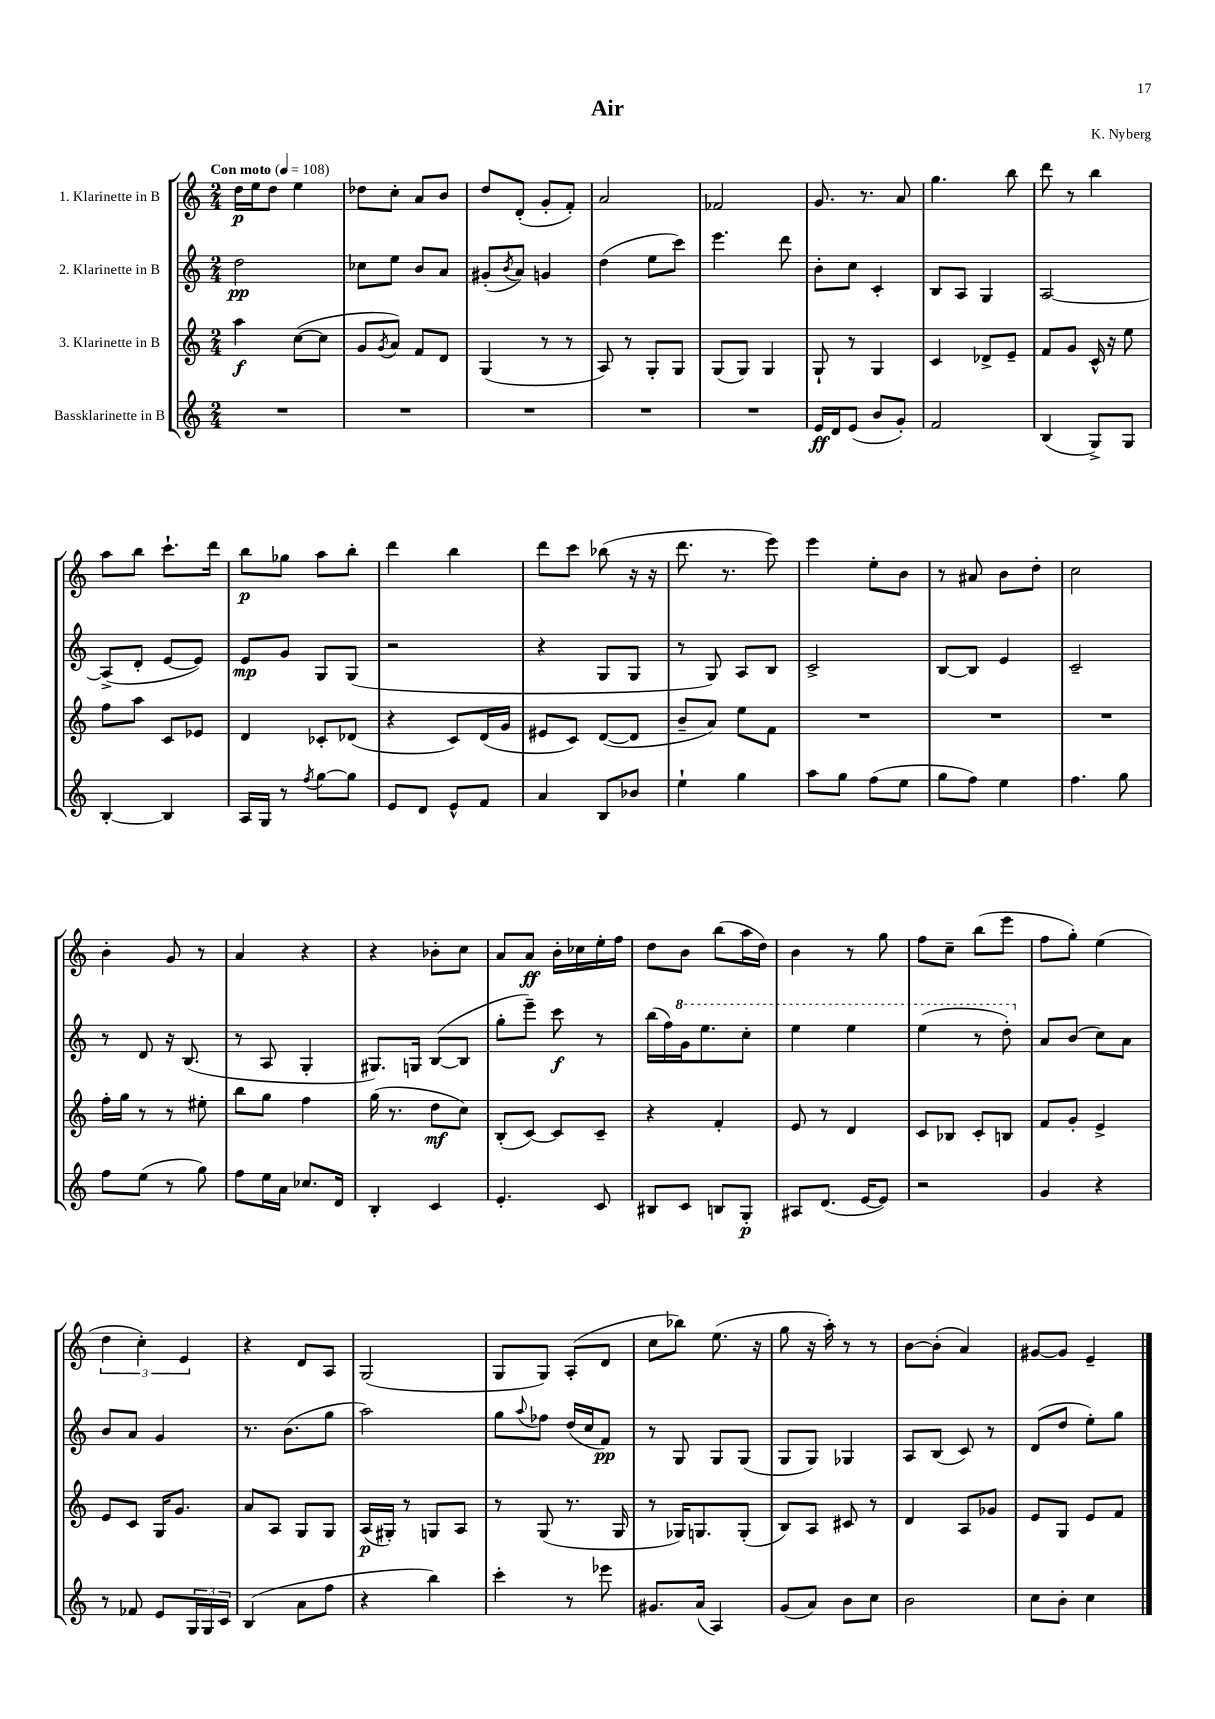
\header { title = "Air" composer = "K. Nyberg" }
<<
\new StaffGroup <<
\new Staff = "s0" \with { instrumentName = "1. Klarinette in B" } {
    \clef treble \key c \major \numericTimeSignature \time 2/4 \tempo "Con moto" 4 = 108
    d''16\p e''16 d''8 e''4 |
    des''8 c''8-. a'8 b'8 |
    d''8 d'8-.( g'8-. f'8-.) |
    a'2 |
    fes'2 |
    g'8. r8. a'8 |
    g''4. b''8 |
    d'''8 r8 b''4 |
    a''8 b''8 c'''8.-! d'''16 |
    b''8\p ges''8 a''8 b''8-. |
    d'''4 b''4 |
    d'''8 c'''8 bes''8( r16 r16 |
    d'''8. r8. e'''8) |
    e'''4 e''8-. b'8 |
    r8 ais'8 b'8 d''8-. |
    c''2 |
    b'4-. g'8 r8 |
    a'4 r4 |
    r4 bes'8-. c''8 |
    a'8 a'8\ff b'16-. ces''16 e''16-. f''16 |
    d''8 b'8 b''8( a''16 d''16) |
    b'4 r8 g''8 |
    f''8 c''8-- b''8( e'''8 |
    f''8 g''8-.) e''4( |
    \tuplet 3/2 { d''4 c''4-.) e'4 } |
    r4 d'8 a8 |
    g2( |
    g8 g8) a8-.( d'8 |
    c''8 bes''8) e''8.( r16 |
    g''8 r16 a''16-.) r8 r8 |
    b'8~ b'8-.( a'4) |
    gis'8~ gis'8 e'4-- \bar "|." |
}
\new Staff = "s1" \with { instrumentName = "2. Klarinette in B" } {
    \clef treble \key c \major \numericTimeSignature \time 2/4
    d''2\pp |
    ces''8 e''8 b'8 a'8 |
    gis'8-.( \acciaccatura { b'8 } a'8) g'4 |
    d''4( e''8 c'''8) |
    e'''4. d'''8 |
    b'8-. c''8 c'4-. |
    b8 a8 g4 |
    a2~ |
    a8->( d'8-. e'8~ e'8) |
    e'8\mp g'8 g8 g8( |
    r2 |
    r4 g8 g8 |
    r8 g8) a8 b8 |
    c'2-> |
    b8~ b8 e'4 |
    c'2-- |
    r8 d'8 r16 b8.( |
    r8 a8 g4-. |
    gis8.) g16 b8~( b8 |
    g''8-. e'''8--) c'''8\f r8 |
    b''16( f''16) \ottava #1 g''16 e'''8. c'''8-. |
    e'''4 e'''4 |
    e'''4( r8 d'''8-.) \ottava #0 |
    a'8 b'8( c''8) a'8 |
    b'8 a'8 g'4 |
    r8. b'8.( g''8 |
    a''2) |
    g''8 \appoggiatura { a''8 } fes''8 d''16( c''16 f'8\pp) |
    r8 g8 g8 g8( |
    g8 g8) ges4 |
    a8 b8( c'8) r8 |
    d'8( d''8 e''8-.) g''8 \bar "|." |
}
\new Staff = "s2" \with { instrumentName = "3. Klarinette in B" } {
    \clef treble \key c \major \numericTimeSignature \time 2/4
    a''4\f c''8~( c''8 |
    g'8 \acciaccatura { g'8 } a'8) f'8 d'8 |
    g4( r8 r8 |
    a8) r8 g8-. g8 |
    g8( g8) g4 |
    g8-! r8 g4 |
    c'4 des'8-> e'8-- |
    f'8 g'8 c'16-^ r16 e''8 |
    f''8 a''8 c'8 ees'8 |
    d'4 ces'8-. des'8( |
    r4 c'8) d'16( g'16 |
    eis'8 c'8) d'8~( d'8 |
    b'8-- a'8) e''8 f'8 |
    R2 |
    R2 |
    R2 |
    f''16-. g''16 r8 r8 eis''8-. |
    b''8 g''8 f''4 |
    g''16( r8. d''8\mf c''8) |
    b8-.( c'8~) c'8 c'8-- |
    r4 f'4-. |
    e'8 r8 d'4 |
    c'8 bes8 c'8-. b8 |
    f'8 g'8-. e'4-> |
    e'8 c'8 g16 g'8. |
    a'8 a8 g8 g8 |
    a16\p( gis16-.) r8 g8 a8 |
    r8 g8( r8. g16 |
    r8 ges16) g8. g8-.( |
    b8) a8 cis'8 r8 |
    d'4 a8 ges'8 |
    e'8 g8 e'8 f'8 \bar "|." |
}
\new Staff = "s3" \with { instrumentName = "Bassklarinette in B" } {
    \clef treble \key c \major \numericTimeSignature \time 2/4
    R2 |
    R2 |
    R2 |
    R2 |
    R2 |
    e'16\ff d'16 e'8( b'8 g'8-.) |
    f'2 |
    b4( g8->) g8 |
    b4~-. b4 |
    a16 g16 r8 \acciaccatura { f''8 } g''8~ g''8 |
    e'8 d'8 e'8-^ f'8 |
    a'4 b8 bes'8 |
    e''4-! g''4 |
    a''8 g''8 f''8( e''8 |
    g''8 f''8) e''4 |
    f''4. g''8 |
    f''8 e''8( r8 g''8) |
    f''8 e''16 a'16 ces''8. d'16 |
    b4-. c'4 |
    e'4.-. c'8 |
    bis8 c'8 b8 g8-.\p |
    ais8 d'8.( e'16~ e'8) |
    r2 |
    g'4 r4 |
    r8 fes'8 e'8 \tuplet 3/2 { g16 g16 c'16 } |
    b4( a'8 f''8 |
    r4 b''4) |
    c'''4-. r8 ees'''8 |
    gis'8. a'16( a4) |
    g'8( a'8) b'8 c''8 |
    b'2 |
    c''8 b'8-. c''4 \bar "|." |
}
>>
>>
\layout { \context { \Score \remove "Bar_number_engraver" } }
